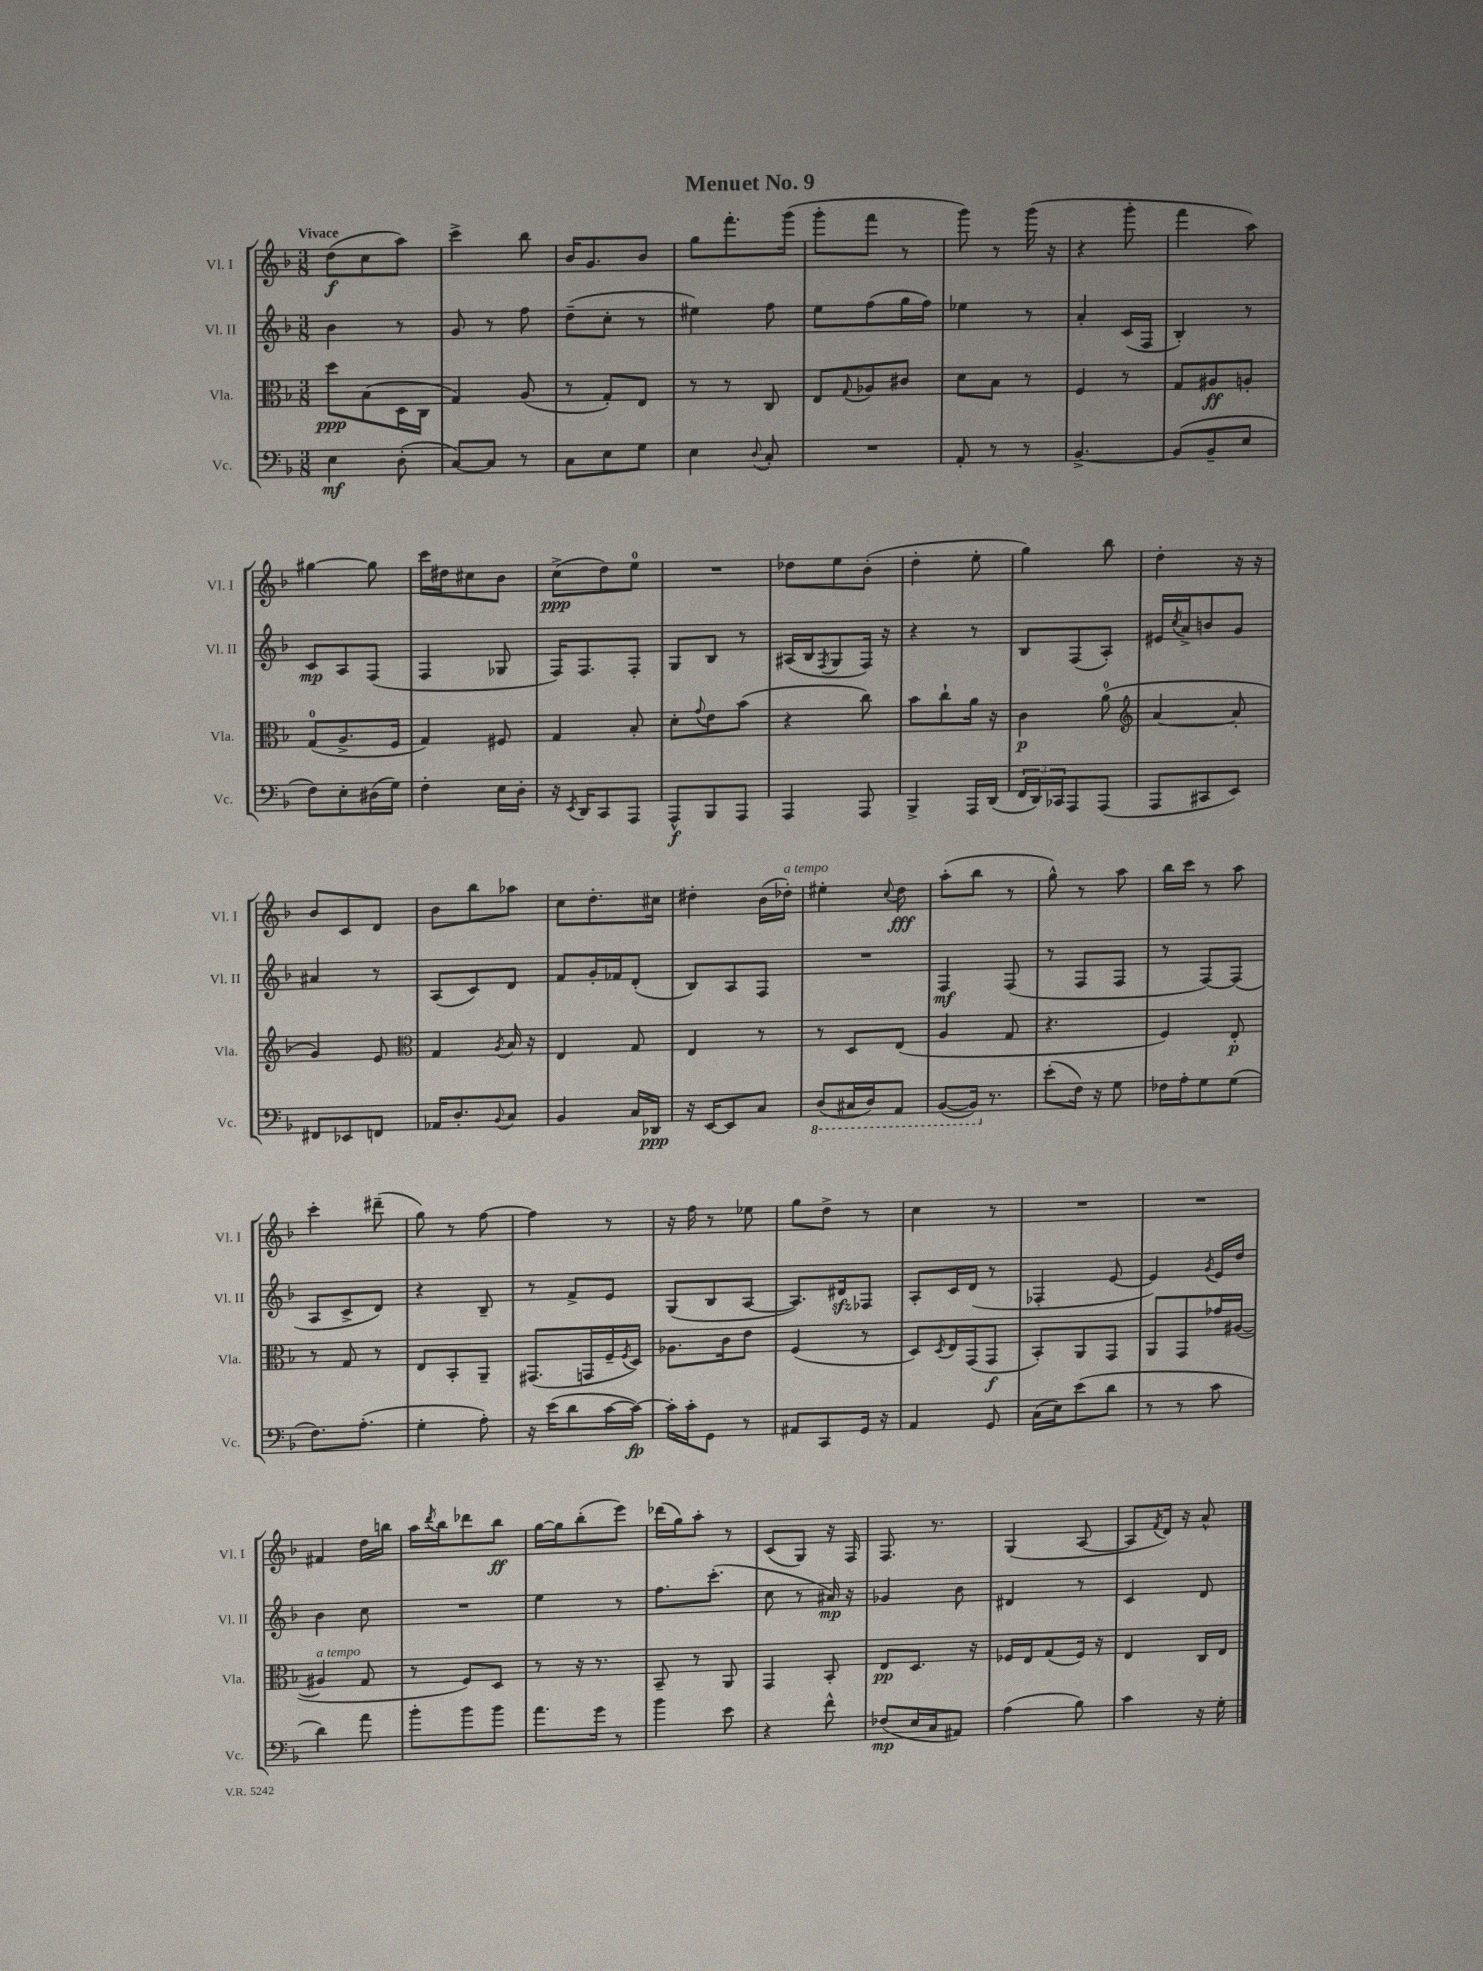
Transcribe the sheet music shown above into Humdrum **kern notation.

**kern	**kern	**kern	**kern
*staff4	*staff3	*staff2	*staff1
*clefF4	*clefC3	*clefG2	*clefG2
*k[b-]	*k[b-]	*k[b-]	*k[b-]
*M3/8	*M3/8	*M3/8	*M3/8
4E\	8dd\L	4b-\	(8dd\L
.	(8B-\	.	8cc\
(8D'\	16D\L	8r	8aa\J)
.	16C\JJ	.	.
=	=	=	=
[8C/L)	4G/)	8g/	4ccc^\
8C/]J	.	8r	.
8r	(8A/	8ff\	8bb-\
=	=	=	=
8C\L	8r	(8dd~\L	16b-/LK
.	.	.	8.g/
8E\	8G'/L)	8cc'\J	.
8G\J	8E/J	8r	8b-/J
=	=	=	=
4E\	8r	4ee#\)	8gg\L
.	8r	.	8.fff'\
8qqD/	.	.	.
8C'/	8C/	8ff\	.
.	.	.	(16ggg\Jk
=	=	=	=
4.r	8E/L	8ee\L	8ggg'\L
.	8qqG/	.	.
.	8A-/	(8ff\	8fff\J
.	8c#/J	16gg\L	8r
.	.	16ff\JJ)	.
=	=	=	=
8AA'/	8d\L	4ee-\	8ggg\)
8r	8B-\J	.	8r
8r	8r	8r	(16ggg\
.	.	.	16r
=	=	=	=
[4.BB-^/	4F/	4a'/	4r
.	8r	(16c/LL	8ggg'\
.	.	16F/JJ	.
=	=	=	=
(8BB-/]L	8G/L	4B-'/)	4fff\
8BB-~/	8A#/	.	.
8E/J	8A'/J	8r	8aa\)
=	=	=	=
8F\L)	(8G/L	8c/L	[4gg#\
8E'\	8.A^/	8A/	.
(16D#\L	.	(8F/J	8gg#\]
16G\JJ)	16F/Jk	.	.
=	=	=	=
4F'\	4G/)	4F/	16ccc\LL
.	.	.	16dd#\J
.	.	.	8cc#\
16E\LL	8F#/	8G-/	8b-\J
16D'\JJ	.	.	.
=	=	=	=
16r	4G/	16F/LK)	(8cc^\L
8qEE/	.	.	.
16DD/LK	.	8.F/	.
8CC/	.	.	8dd\)
8AAA/J	8B-'/	8F'/J	8ee\J
=	=	=	=
8AAA^^/L	8d'\L	8G/L	4.r
.	8qqg/	.	.
8BBB-/	8e\	8B-/J	.
8AAA/J	(8b-\J	8r	.
=	=	=	=
4AAA/	4r	(16A#/LL	8dd-\L
.	.	16B-/J	.
.	.	8qF/	.
.	.	8G/	8ee\
8AAA/	8cc\)	16F/Jk)	(8b-'\J
.	.	16r	.
=	=	=	=
4BBB-^/	8b-\L	4r	4dd'\
.	8cc`\	.	.
16AAA/LL	16a\Jk	8r	8ee'\
(16DD/JJ	16r	.	.
=	=	=	=
24FF/LL	4c\	8B-/L	4gg\)
24DD/)	.	.	.
24CC-/J	.	.	.
8AAA/	.	(8F/	.
(8AAA/J	(8a\	8A'/J)	8bb-\
=	=	=	=
*	*clefG2	*	*
8AAA/L	[4a/	16e#/LL	4dd'\
.	.	8qcc/	.
.	.	16a^/J	.
8CC#/	.	8b/	.
8EE/J)	8a'/]	8g/J	16r
.	.	.	16r
=	=	=	=
8FF#/L	4g/)	4a#/	8b-/L
8EE-/	.	.	8c/
8FF/J	8e/	8r	8d/J
=	=	=	=
*	*clefC3	*	*
16AA-/LK	4G/	(8A/L	8b-\L
8.D'/	.	.	.
.	.	8c/)	8bb-\
8qqBB-/	8qA/	.	.
8C/J	16B-/	8d/J	8aa-\J
.	16r	.	.
=	=	=	=
4BB-/	4E/	8f/L	8cc\L
.	.	16g'/L	8.dd'\
.	.	16f-/J	.
16C/LL	8G/	(8d'/J	.
16DD-/JJ	.	.	16cc#\Jk
=	=	=	=
16r	4E/	8B-/L)	4dd#'\
[16EE/LK	.	.	.
8EE/]	.	8A/	.
8C/J	8r	8F/J	(16b-\LL
.	.	.	16dd-'\JJ)
=	=	=	=
(8DD/L	8r	4.r	4ee#'\
16CC#/L	8D/L	.	.
16DD/J)	.	.	.
.	.	.	8qqcc/
8AAA/J	(8E/J	.	8dd\
=	=	=	=
([8BBB-/L	4A/	4F/	(8aa'\L
16BBB-/]Jk)	.	.	8bb-\J
8.r	.	.	.
.	8G/	(8F/	8r
=	=	=	=
(8e'\L	4.r	8r	8gg^^\)
16F\Jk)	.	8F/L	8r
16r	.	.	.
8G\	.	8F/J	8aa\
=	=	=	=
16F-\LL	4F/)	8r	16bb-\LL
16A'\J	.	.	16ccc\JJ
8G\	.	[8F/L)	8r
(8G\J	8E'/	(8F/]J	8aa\
=	=	=	=
8.F\L)	8r	8A/L	4ccc'\
.	8G/	8c^/	.
(8.A'\J	.	.	.
.	8r	8d/J)	(8ddd#~\
=	=	=	=
4G'\	8E/L	4r	8gg\)
.	8BB-'/	.	8r
8A'\)	8AA~/J	8B-~/	[8ff\
=	=	=	=
16r	(8.GG#/L	8r	4ff\]
(16e\LK	.	.	.
8d\	.	8f^/L	.
.	16GG/L	.	.
[16c\L	16F~/	8e/J	8r
.	8qF/	.	.
16c\_JJ)	16D/JJ)	.	.
=	=	=	=
16c'\]LL	8.A-\L	(8G/L	16r
16c'\J	.	.	16ff\
8GG\J	.	8B-/	8r
.	16c\k	.	.
8r	8e\J	[8A/J	8ee-\
=	=	=	=
8AA#/L	(4F/	8.A/]L)	8gg\L
8CC/	.	.	8dd^\J
.	.	16d#/k	.
16GG/Jk	8r	8F-/J	8r
16r	.	.	.
=	=	=	=
4AA/	8D/L)	8A'/L	4cc\
.	8qD/	.	.
.	16E/L	16c/L	.
.	(16GG/J	(16d/JJ	.
8GG/	8GG/J	8r	8r
=	=	=	=
(16C\LL	8BB-'/L)	4F-'/	4.r
16E\J)	.	.	.
(8e\	8AA/	.	.
8d\J	8GG/J	[8e/	.
=	=	=	=
8r	8AA/L	4e/])	4.r
8r	8GG/	.	.
.	.	8qg/	.
8c\	16g-/L	16e/LL	.
.	([16A#/JJ	16dd/JJ	.
=	=	=	=
4d\)	4A#/]	4b-\	4f#/
8a\	8G/	8cc\	16dd\LL
.	.	.	16bb\JJ
=	=	=	=
8b-'\L	8r	4.r	16aa\LL
.	.	.	8qddd/
.	.	.	16bb-\J
8b-\	8F/L)	.	8ddd-\
8b-\J	8D/J	.	8bb-\J
=	=	=	=
8.a\L	8r	4ee\	[16gg\LL
.	.	.	16gg\]J
.	16r	.	(8bb-'\
16g\Jk	8.r	.	.
8r	.	8r	8eee\J)
=	=	=	=
4b-\	8BB-~/	8.ff\L	(16ddd-\LL
.	.	.	16gg\J)
.	8r	.	8aa'\J
.	.	(8.ccc'\J	.
8e\	8AA/	.	8r
=	=	=	=
4r	4GG/	8cc\	(8c/L
.	.	8r	8G/J)
8f^^\	8BB-'/	16a#/)	16r
.	.	16r	16F/
=	=	=	=
(8F-/L	8E/L	4g-/	8.F/
16E/L	8.D/J	.	.
16C/J	.	.	8.r
8AA#/J)	.	8b-\	.
.	16r	.	.
=	=	=	=
(4A\	16F-/LL	4d#/	(4G/
.	16E/J	.	.
.	(8G/	.	.
8B-\)	16F-/Jk)	8r	[8A/
.	16r	.	.
=	=	=	=
4c\	4E/	4c/	8A/]L
.	.	.	8qf/
.	.	.	16d/Jk)
.	.	.	16r
16r	16C/LL	8d/	8a^^/
16G'\	16E/JJ	.	.
==	==	==	==
*-	*-	*-	*-
